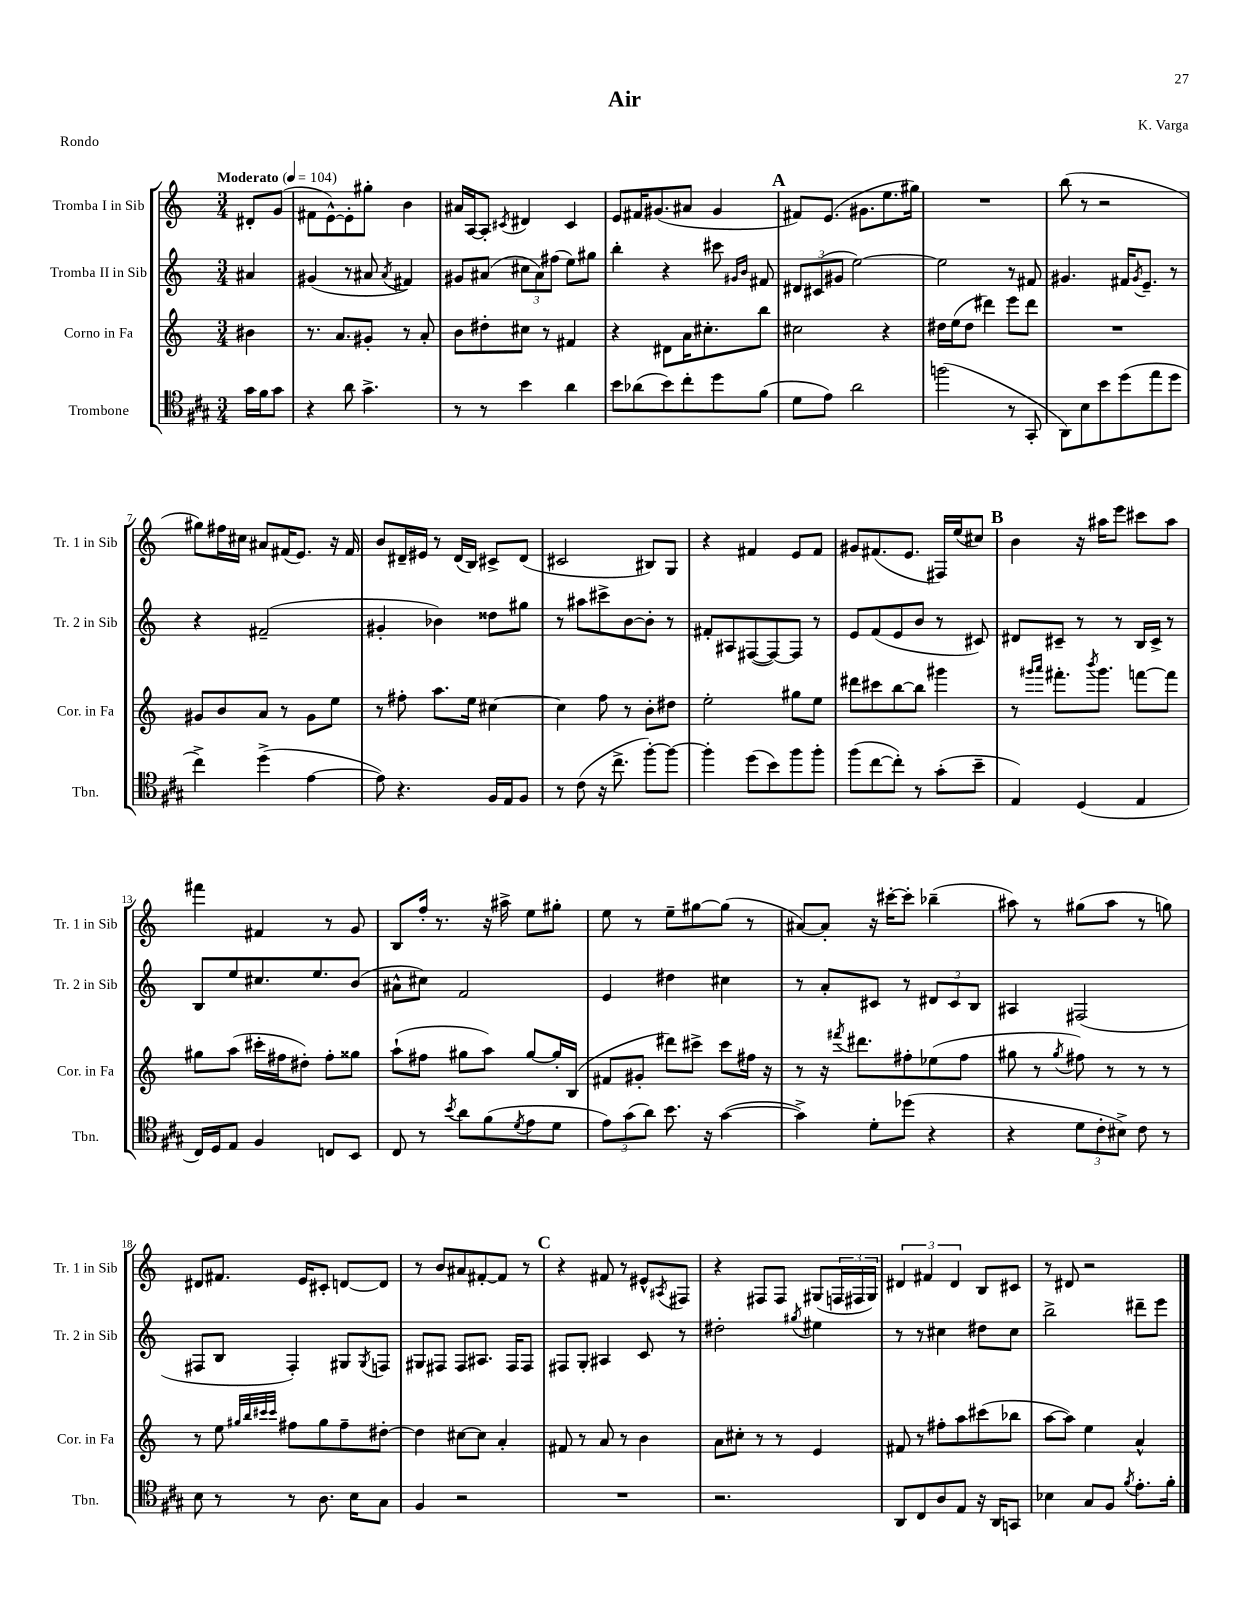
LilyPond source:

\header { title = "Air" composer = "K. Varga" piece = "Rondo" }
<<
\new StaffGroup <<
\new Staff = "s0" \with { instrumentName = "Tromba I in Sib" shortInstrumentName = "Tr. 1 in Sib" } {
    \clef treble \key c \major \numericTimeSignature \time 3/4 \partial 4 \tempo "Moderato" 4 = 104
    dis'8-. g'8( |
    fis'8 e'8~-^) e'8-. gis''8-. b'4 |
    ais'16 a16~ a8-. \acciaccatura { cis'8 } dis'4 cis'4 |
    e'8 fis'16 gis'8.( ais'8 gis'4 |
    \mark \markup { \bold "A" } fis'8) e'8.( gis'8. e''8. gis''16) |
    R2. |
    b''8( r8 r2 |
    gis''8) fis''16 cis''16 ais'8 fis'16( e'8.) r16 fis'16 |
    b'8 dis'16-- eis'16 r8 dis'16( b16) cis'8-> dis'8( |
    cis'2 bis8) g8 |
    r4 fis'4 e'8 fis'8 |
    gis'8 fis'8.( e'8. fis16) e''16( cis''8) |
    \mark \markup { \bold "B" } b'4 r16 ais''16 e'''8 cis'''8 ais''8 |
    fis'''4 fis'4 r8 g'8 |
    b8 f''16-. r8. r16 ais''16-> e''8 gis''8-. |
    e''8 r8 e''8-- gis''8~ gis''8( r8 |
    ais'8~) ais'8-. r16 cis'''16~-. cis'''8-. bes''4--( |
    ais''8) r8 gis''8( ais''8 r8 g''8) |
    dis'8 fis'8. e'16 cis'8-. d'8~ d'8 |
    r8 b'8 ais'8 fis'8~-. fis'8 r8 |
    \mark \markup { \bold "C" } r4 fis'8 r8 eis'8-^ \acciaccatura { ais8 } fis8 |
    r4 fis8 fis8 gis8( \tuplet 3/2 { f16 fis16 gis16) } |
    \tuplet 3/2 { dis'4 fis'4 dis'4 } b8 cis'8 |
    r8 dis'8 r2 \bar "|." |
}
\new Staff = "s1" \with { instrumentName = "Tromba II in Sib" shortInstrumentName = "Tr. 2 in Sib" } {
    \clef treble \key c \major \numericTimeSignature \time 3/4 \partial 4
    ais'4 |
    gis'4( r8 ais'8 \acciaccatura { ais'8 } fis'4) |
    gis'8 ais'8( \tuplet 3/2 { cis''8 ais'8) fis''8( } e''8) gis''8 |
    b''4-. r4 cis'''8 \grace { gis'16 b'16 } fis'8 |
    \mark \markup { \bold "A" } \tuplet 3/2 { dis'8 cis'8( gis'8 } e''2~) |
    e''2 r8 fis'8 |
    gis'4. fis'16 \acciaccatura { gis'8 } e'8.-- r8 |
    r4 fis'2--( |
    gis'4-. bes'4) disis''8 gis''8 |
    r8 ais''8 cis'''8-> b'8~ b'8-. r8 |
    fis'8-. ais8 fis8~( fis8~) fis8 r8 |
    e'8 f'8( e'8 b'8 r8 cis'8) |
    \mark \markup { \bold "B" } dis'8 cis'8-- r8 r8 b16 cis'16-> r8 |
    b8 e''8 cis''8. e''8. b'8( |
    ais'8-^ cis''8) f'2 |
    e'4 dis''4 cis''4 |
    r8 a'8-. cis'8 r8 \tuplet 3/2 { dis'8 cis'8 b8 } |
    ais4 fis2( |
    fis8 b8 fis4-.) gis8 \acciaccatura { gis8 } f8 |
    gis8 fis8 fis8 ais8. fis16 fis8 |
    \mark \markup { \bold "C" } fis8 g8-. ais4 c'8 r8 |
    dis''2-. \acciaccatura { gis''8 } eis''4 |
    r8 r8 cis''4 dis''8 cis''8 |
    b''2-> dis'''8-- e'''8 \bar "|." |
}
\new Staff = "s2" \with { instrumentName = "Corno in Fa" shortInstrumentName = "Cor. in Fa" } {
    \clef treble \key c \major \numericTimeSignature \time 3/4 \partial 4
    bis'4 |
    r8. a'8. gis'8-. r8 a'8-. |
    b'8 dis''8-. cis''8 r8 fis'4 |
    r4 dis'8 a'16 cis''8.-. b''8 |
    \mark \markup { \bold "A" } cis''2 r4 |
    dis''16 e''16( dis''8 dis'''4) e'''8 dis'''8 |
    R2. |
    gis'8 b'8 a'8 r8 gis'8 e''8 |
    r8 fis''8-. a''8. e''16 cis''4~ |
    cis''4 f''8 r8 b'8-. dis''8 |
    e''2-. gis''8 e''8 |
    dis'''8 cis'''8 b''8~ b''8 gis'''4 |
    \mark \markup { \bold "B" } r8 \grace { gis'''16 a'''16 } fis'''8.-. \acciaccatura { b'''8 } gis'''8. f'''8~ f'''8 |
    gis''8 a''8( cis'''16-. fis''16 dis''8-.) fis''8-. gisis''8 |
    a''8-!( fis''8 gis''8 a''8) gis''8~ gis''16-. b16( |
    fis'8 gis'8-. dis'''8) cis'''8-> cis'''8 fis''16 r16 |
    r8 r16 \acciaccatura { fis'''8 } dis'''8. fis''8-. ees''8( fis''8 |
    gis''8 r8 \acciaccatura { gis''8 } fis''8) r8 r8 r8 |
    r8 e''8 \grace { gis''32 b''32 cis'''32 cis'''32 } fis''8 gis''8 fis''8-- dis''8~-. |
    dis''4 cis''8~ cis''8 a'4-. |
    \mark \markup { \bold "C" } fis'8 r8 a'8 r8 b'4 |
    a'8 cis''8-. r8 r8 e'4 |
    fis'8 r8 fis''8-. a''8 cis'''8( bes''8 |
    a''8~ a''8) e''4 a'4-^ \bar "|." |
}
\new Staff = "s3" \with { instrumentName = "Trombone" shortInstrumentName = "Tbn." } {
    \clef tenor \key a \major \numericTimeSignature \time 3/4 \partial 4
    gis'16 fis'16 gis'8 |
    r4 a'8 gis'4.-> |
    r8 r8 b'4 a'4 |
    b'8 aes'8( b'8) cis''8-. d''8 fis'8( |
    \mark \markup { \bold "A" } d'8 e'8) a'2 |
    f''2( r8 gis,8-. |
    a,8) b8 b'8 d''8( e''8 d''8 |
    cis''4->) d''4->( e'4~ |
    e'8) r4. fis16 e16 fis8 |
    r8 cis'8( r16 cis''8.-> fis''8~-.) fis''8~ |
    fis''4-. d''8( b'8) fis''8 fis''8-. |
    fis''8( cis''8~ cis''8-.) r8 gis'8-.( b'8-- |
    \mark \markup { \bold "B" } e4) d4( e4 |
    cis16) d16 e8 fis4 c8 b,8 |
    cis8 r8 \acciaccatura { b'8 } a'8 fis'8( \acciaccatura { d'8 } e'8 d'8 |
    \tuplet 3/2 { e'8) gis'8( a'8) } b'8. r16 gis'4~( |
    gis'4->) d'8-. des''8( r4 |
    r4 \tuplet 3/2 { d'8 cis'8-. bis8->) } cis'8 r8 |
    b8 r8 r8 a8. b16 gis8 |
    fis4 r2 |
    \mark \markup { \bold "C" } R2. |
    r2. |
    a,8 cis8 a8 e8 r16 a,16 g,8 |
    bes4 gis8 fis8 \acciaccatura { fis'8 } e'8.-. fis'16-. \bar "|." |
}
>>
>>
